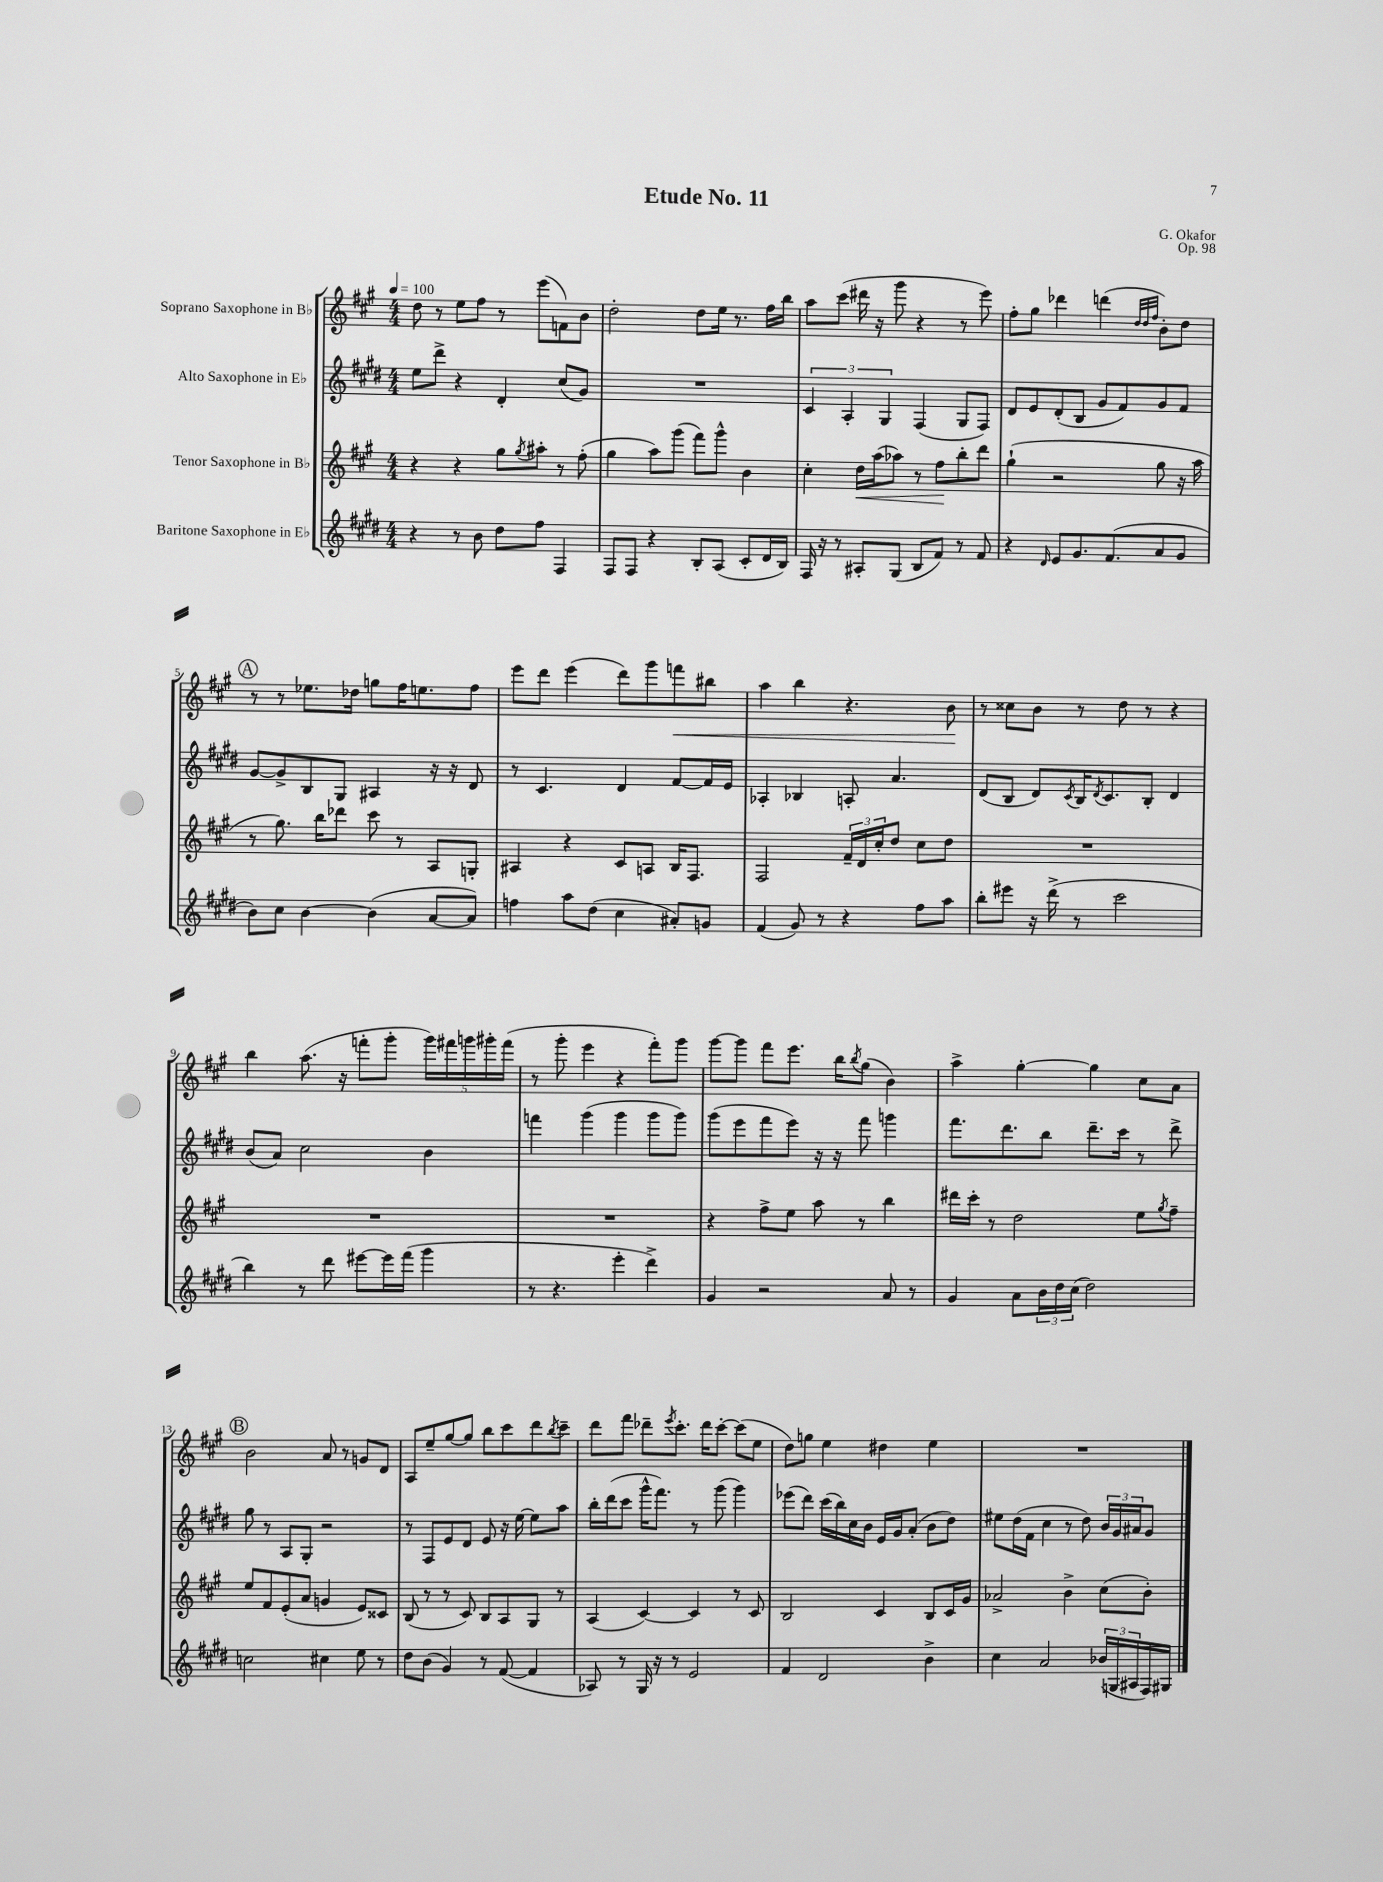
\header { title = "Etude No. 11" composer = "G. Okafor" opus = "Op. 98" }
<<
\new StaffGroup <<
\new Staff = "s0" \with { instrumentName = "Soprano Saxophone in Bb" } {
    \clef treble \key a \major \numericTimeSignature \time 4/4 \tempo 4 = 100
    d''8 r8 e''8 fis''8 r8 e'''8( f'8) b'8 |
    d''2-. d''8 e''16 r8. fis''16 b''16 |
    a''8 cis'''8( dis'''16 r16 gis'''8 r4 r8 e'''8) |
    fis''8-. gis''8 des'''4 d'''4( \grace { d''32 d''32 fis''32 } b'8-.) d''8 |
    \mark \markup { \circle "A" } r8 r8 ees''8. des''16 g''8 fis''16 e''8. fis''8 |
    e'''8 d'''8 e'''4( d'''8) gis'''8 f'''8\< bis''8 |
    a''4 b''4 r4. b'8\! |
    r8 cisis''8 b'8 r8 d''8 r8 r4 |
    b''4 a''8.( r16 f'''8-. gis'''8-. \tuplet 5/4 { gis'''16) fis'''16 g'''16 gis'''16-. fis'''16( } |
    r8 gis'''8-. e'''4 r4 fis'''8-.) gis'''8 |
    gis'''8~ gis'''8 fis'''8 e'''8. b''16 \acciaccatura { b''8 } gis''8( b'4) |
    a''4-> gis''4~-. gis''4 cis''8 a'8 |
    \mark \markup { \circle "B" } b'2 a'8 r8 g'8 d'8 |
    a8 e''8-- gis''8~ gis''8 b''8 cis'''8 d'''8 \acciaccatura { b''8 } cis'''8-- |
    d'''8 fis'''8 des'''8-- \acciaccatura { e'''8 } cis'''8.-. des'''16 cis'''8~-. cis'''8( e''8 |
    d''8) g''8 e''4 dis''4 e''4 |
    R1 \bar "|." |
}
\new Staff = "s1" \with { instrumentName = "Alto Saxophone in Eb" } {
    \clef treble \key e \major \numericTimeSignature \time 4/4
    e''8 dis'''8-> r4 dis'4-. cis''8( gis'8) |
    R1 |
    \tuplet 3/2 { cis'4 a4-. gis4 } fis4( gis8 fis8) |
    dis'8 e'8 dis'8-.( b8 gis'8 fis'8) gis'8 fis'8 |
    \mark \markup { \circle "A" } gis'8~ gis'8-> b8 gis8 ais4 r16 r16 dis'8 |
    r8 cis'4. dis'4 fis'8~ fis'16 e'16 |
    aes4-. bes4 a8-. a'4. |
    dis'8( b8 dis'8) \acciaccatura { cis'8 } b16 \acciaccatura { dis'8 } cis'8. b8-. dis'4 |
    b'8( a'8) cis''2 b'4 |
    f'''4 gis'''4( gis'''4 gis'''8 gis'''8) |
    gis'''8( e'''8 fis'''8 e'''8) r16 r16 fis'''8 g'''4 |
    fis'''8. dis'''8. b''8 dis'''8.-- cis'''16 r8 dis'''8-> |
    \mark \markup { \circle "B" } gis''8 r8 a8 gis8-. r2 |
    r8 fis8 e'8 dis'8 e'8 r16 e''16~ e''8 a''8 |
    b''16-. dis'''16( cis'''8 gis'''16-^ fis'''8.) r8 gis'''8( gis'''4) |
    ees'''8( dis'''8) cis'''16( b''16) cis''16 b'16 e'16 gis'16 a'8-.( b'8 dis''8) |
    eis''8 dis''16( fis'16 cis''4 r8 dis''8) \tuplet 3/2 { b'16 gis'16 ais'16 } gis'8 \bar "|." |
}
\new Staff = "s2" \with { instrumentName = "Tenor Saxophone in Bb" } {
    \clef treble \key a \major \numericTimeSignature \time 4/4
    r4 r4 gis''8 \acciaccatura { gis''8 } ais''8-. r8 fis''8-.( |
    gis''4 a''8) gis'''8( fis'''8) gis'''8-^ b'4 |
    cis''4-. d''16\< a''16( aes''8) r8 fis''8\! b''8-. d'''8 |
    gis''4-!( r2 gis''8 r16 a''16 |
    \mark \markup { \circle "A" } r8 gis''8.) b''16 des'''8 cis'''8 r8 a8 g8-. |
    ais4 r4 cis'8 a8 b16 fis8. |
    fis2 \tuplet 3/2 { fis'16-- d'16 cis''16-. } d''8 cis''8 d''8 |
    R1 |
    R1 |
    R1 |
    r4 fis''8-> e''8 a''8 r8 b''4 |
    dis'''16 cis'''16-. r8 d''2 e''8 \acciaccatura { gis''8 } fis''8-- |
    \mark \markup { \circle "B" } e''8 fis'8 e'8-.( a'8 g'4 e'8) cisis'8 |
    b8( r8 r8 cis'8) b8 a8 gis8 r8 |
    a4( cis'4~) cis'4 r8 cis'8 |
    b2 cis'4 b8 cis'16 gis'16 |
    aes'2-> b'4-> cis''8( b'8-.) \bar "|." |
}
\new Staff = "s3" \with { instrumentName = "Baritone Saxophone in Eb" } {
    \clef treble \key e \major \numericTimeSignature \time 4/4
    r4 r8 b'8 dis''8 fis''8 fis4 |
    fis8 fis8 r4 b8-. a8( cis'8-. dis'16 b16) |
    fis16 r16 r8 ais8-. gis8( b8 fis'8) r8 fis'8 |
    r4 \grace { dis'16 } e'8 gis'8. fis'8.( a'8 gis'8 |
    \mark \markup { \circle "A" } b'8) cis''8 b'4~ b'4( a'8~ a'8) |
    f''4 a''8 dis''8( cis''4 ais'8-.) g'8 |
    fis'4( gis'8) r8 r4 fis''8 a''8 |
    b''8-. eis'''8 r16 dis'''16->( r8 cis'''2 |
    b''4) r8 dis'''8 eis'''8~ eis'''16 fis'''16( gis'''4 |
    r8 r4. e'''4-. dis'''4->) |
    gis'4 r2 a'8 r8 |
    gis'4 a'8 \tuplet 3/2 { b'16 dis''16 cis''16( } dis''2) |
    \mark \markup { \circle "B" } c''2 cis''4 e''8 r8 |
    dis''8 b'8( gis'4) r8 fis'8~( fis'4 |
    aes8) r8 gis16 r16 r8 e'2 |
    fis'4 dis'2 b'4-> |
    cis''4 a'2 \tuplet 3/2 { bes'16( g16 ais16 } fis16) gis16 \bar "|." |
}
>>
>>
